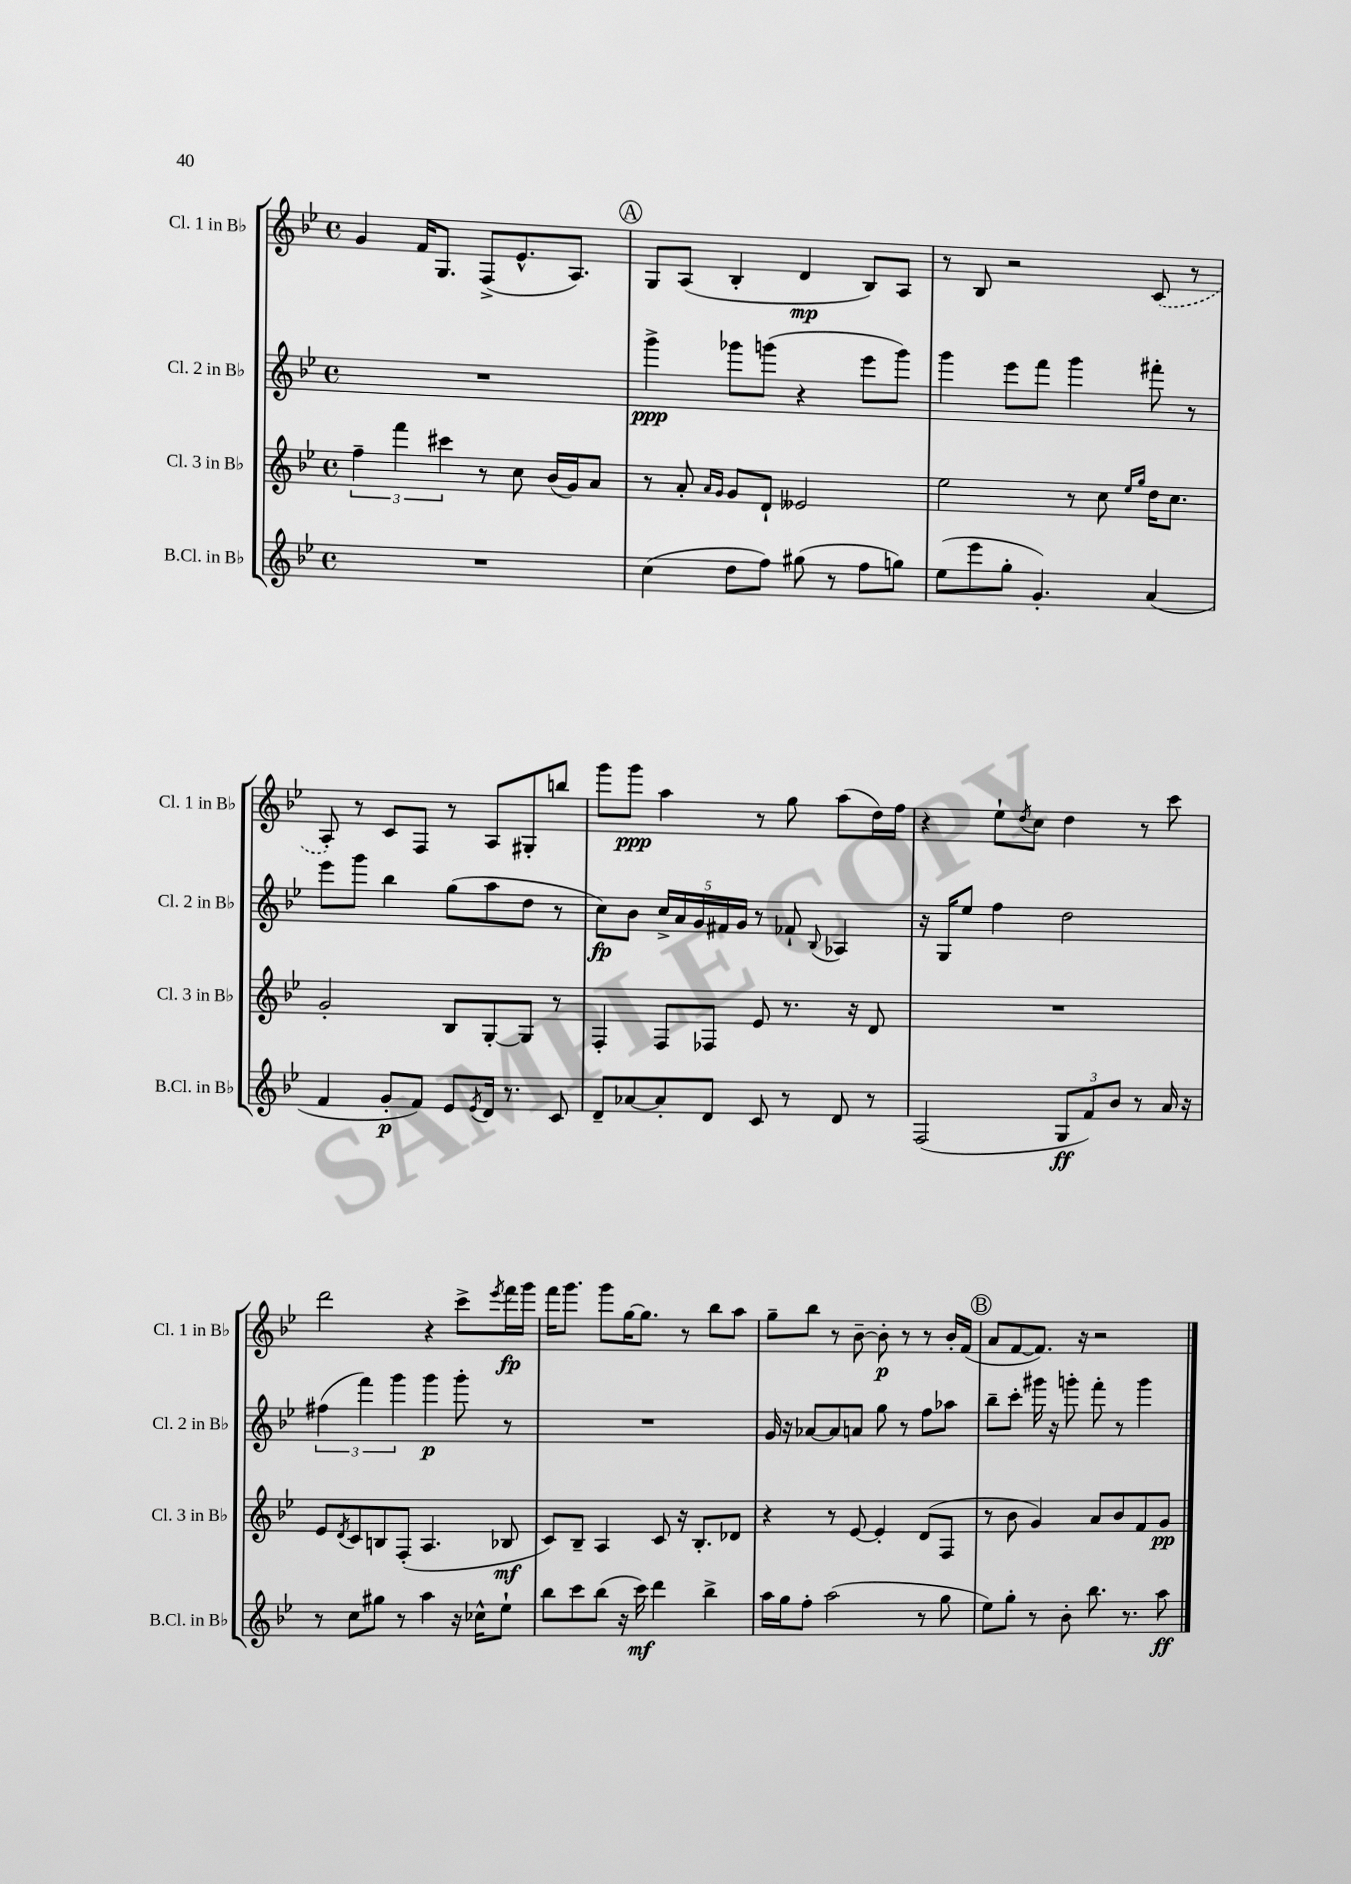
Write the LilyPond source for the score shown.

<<
\new StaffGroup <<
\new Staff = "s0" \with { instrumentName = "Cl. 1 in Bb" shortInstrumentName = "Cl. 1 in Bb" } {
    \clef treble \key bes \major \defaultTimeSignature \time 4/4
    g'4 f'16 g8. f8->( ees'8.-^ a8.) |
    \mark \markup { \circle "A" } g8 a8( bes4-. d'4\mp bes8) a8 |
    r8 bes8 r2 \once \slurDashed c'8( r8 |
    a8-.) r8 c'8 f8 r8 a8 gis8-. b''8 |
    g'''8 g'''8\ppp a''4 r8 g''8 a''8( d''16) f''16 |
    r4 ees''8-! \acciaccatura { d''8 } c''8 d''4 r8 c'''8 |
    d'''2 r4 c'''8-> \acciaccatura { ees'''8 } f'''16\fp g'''16 |
    f'''16 g'''8. g'''8 g''16~ g''8. r8 bes''8 a''8 |
    g''8-- bes''8 r8 bes'8~-- bes'8-.\p r8 r8 bes'16-. f'16( |
    \mark \markup { \circle "B" } a'8 f'8~ f'8.) r16 r2 \bar "|." |
}
\new Staff = "s1" \with { instrumentName = "Cl. 2 in Bb" shortInstrumentName = "Cl. 2 in Bb" } {
    \clef treble \key bes \major \defaultTimeSignature \time 4/4
    R1 |
    \mark \markup { \circle "A" } g'''4->\ppp ges'''8 g'''8( r4 ees'''8 g'''8) |
    g'''4 ees'''8 f'''8 g'''4 fis'''8-. r8 |
    ees'''8 g'''8 bes''4 g''8( a''8 d''8 r8 |
    c''8\fp) bes'8 \tuplet 5/4 { c''16-> a'16 g'16 fis'16 g'16 } r8 fes'8-! \appoggiatura { bes8 } aes4 |
    r16 g16 ees''8 f''4 d''2 |
    \tuplet 3/2 { fis''4( f'''4) g'''4 } g'''4\p g'''8-. r8 |
    R1 |
    g'16 r16 aes'8~ aes'8 a'8 g''8 r8 f''8 aes''8 |
    \mark \markup { \circle "B" } bes''8-- c'''8-. gis'''16 r16 g'''8-. f'''8-. r8 g'''4 \bar "|." |
}
\new Staff = "s2" \with { instrumentName = "Cl. 3 in Bb" shortInstrumentName = "Cl. 3 in Bb" } {
    \clef treble \key bes \major \defaultTimeSignature \time 4/4
    \tuplet 3/2 { f''4-- f'''4 cis'''4 } r8 c''8 bes'16( g'16) a'8 |
    \mark \markup { \circle "A" } r8 a'8-. \grace { a'16 g'16 } g'8 d'8-! eeses'2 |
    ees''2 r8 c''8 \grace { ees''16 g''16 } d''16 c''8. |
    g'2-. bes8 g8~-. g8 r8 |
    f4-. f8 fes8 ees'8 r8. r16 d'8 |
    R1 |
    ees'8 \acciaccatura { d'8 } c'8 b8 f8-.( a4. bes8\mf |
    c'8) bes8-- a4 c'8 r16 bes8.-. des'8 |
    r4 r8 ees'8~ ees'4-. d'8( f8 |
    \mark \markup { \circle "B" } r8 bes'8 g'4) a'8 bes'8 f'8 g'8\pp \bar "|." |
}
\new Staff = "s3" \with { instrumentName = "B.Cl. in Bb" shortInstrumentName = "B.Cl. in Bb" } {
    \clef treble \key bes \major \defaultTimeSignature \time 4/4
    R1 |
    \mark \markup { \circle "A" } c''4( d''8 f''8) gis''8( r8 f''8 g''8) |
    ees''8( ees'''8 g''8-. g'4.-.) a'4( |
    f'4 g'8-.\p f'8) ees'8 \acciaccatura { ees'8 } d'16 r8. c'8 |
    d'8-- aes'8~ aes'8-. d'8 c'8 r8 d'8 r8 |
    f2( \tuplet 3/2 { g8\ff f'8) bes'8 } r8 a'16 r16 |
    r8 c''8 gis''8 r8 a''4 r16 ces''16-^ ees''8-! |
    bes''8 c'''8 bes''8( r16 c'''16\mf) d'''4 bes''4-> |
    a''16 g''16 f''8-. a''2( r8 g''8 |
    \mark \markup { \circle "B" } ees''8) g''8-. r8 bes'8-. bes''8. r8. a''8\ff \bar "|." |
}
>>
>>
\layout { \context { \Score \remove "Bar_number_engraver" } }
